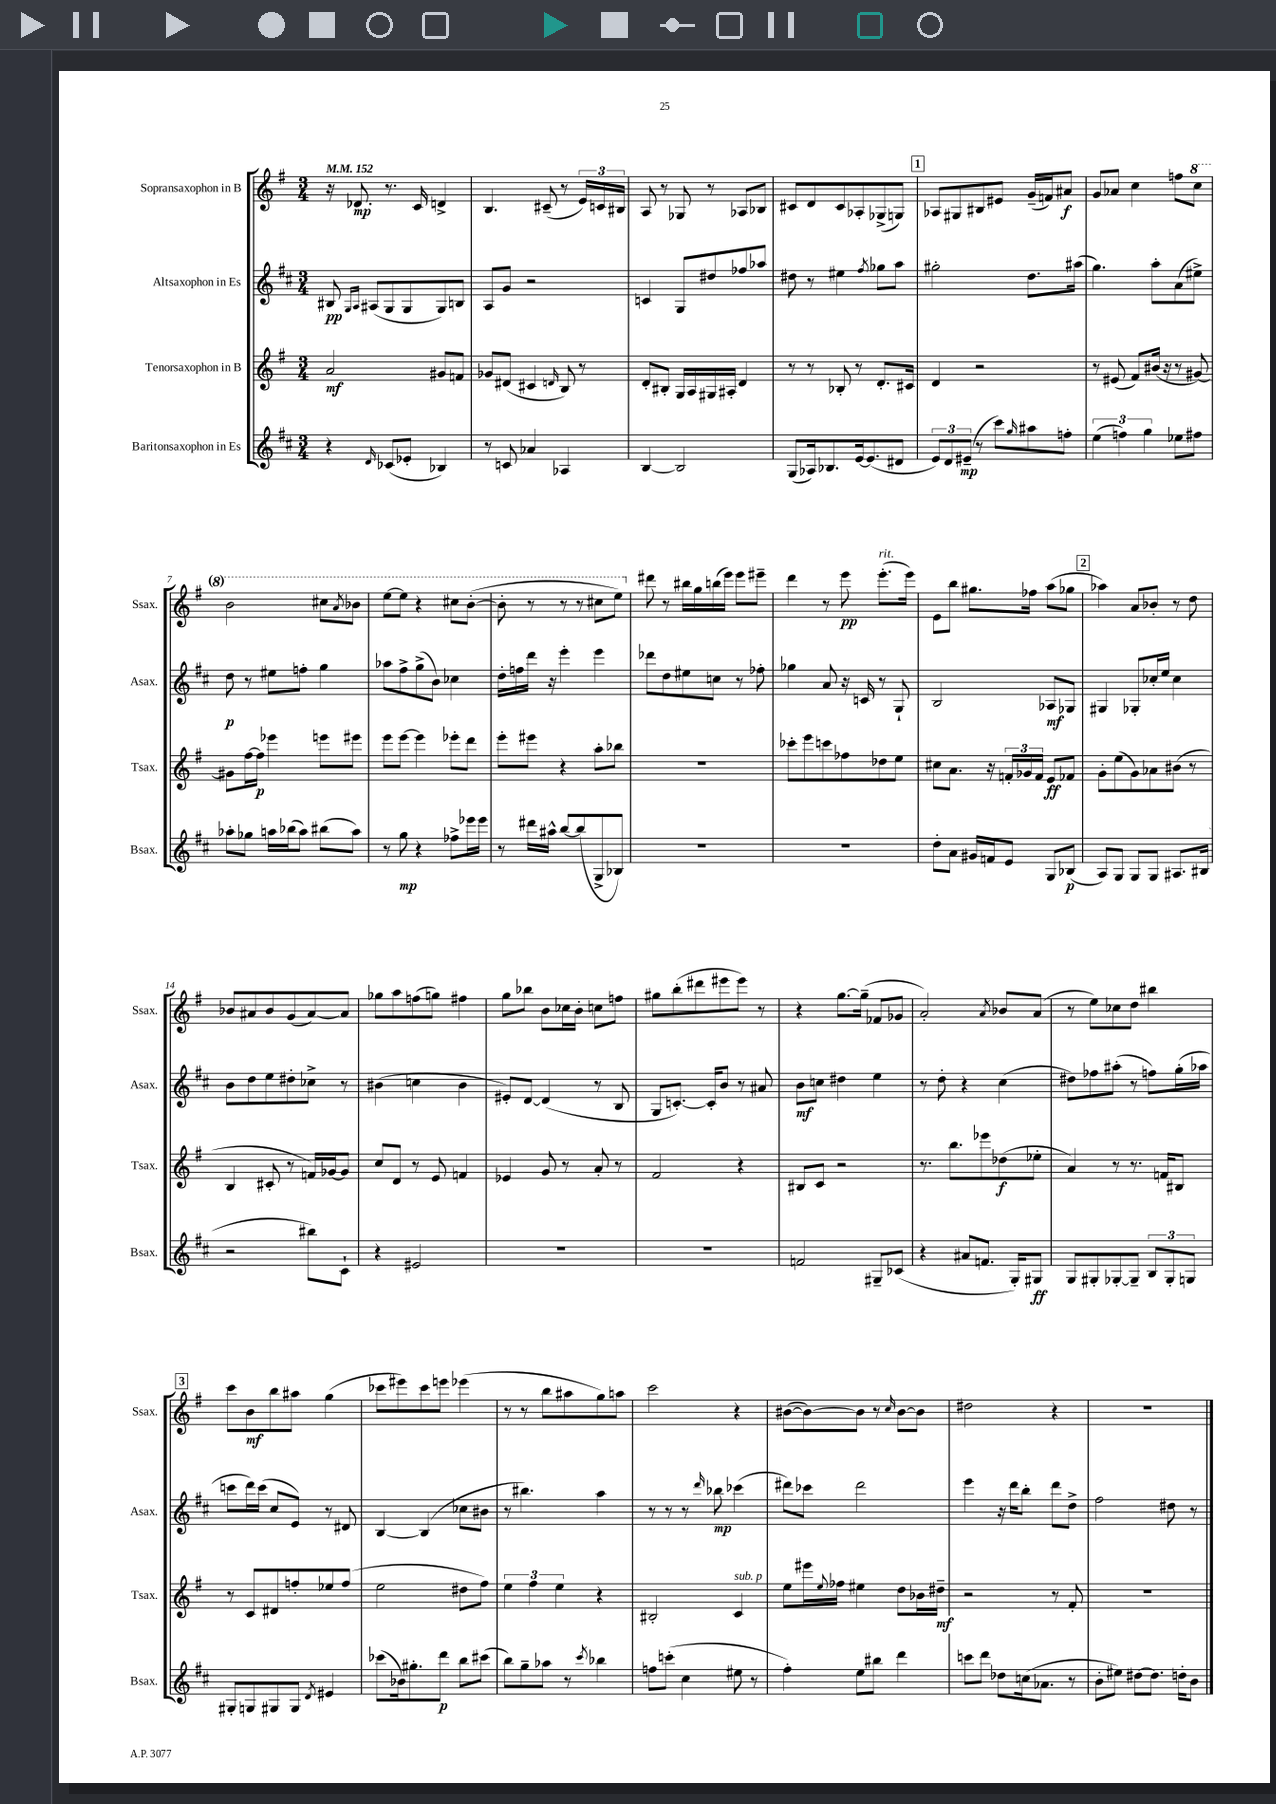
<<
\new StaffGroup <<
\new Staff = "s0" \with { instrumentName = "Sopransaxophon in B" shortInstrumentName = "Ssax." } {
    \clef treble \key g \major \numericTimeSignature \time 3/4 \tempo 4 = 152
    r16 des'8.\mp r8. c'16 d'4-> |
    b4. cis'8--( r8 \tuplet 3/2 { e'16) c'16 bis16 } |
    a8 r8 ges8 r8 aes8 bes8 |
    cis'8 d'8 cis'8 aes8-. ges8->( g8) |
    \mark \markup { \box "1" } aes8 gis8 bis8 eis'8 g'16--( f'16) ais'8\f |
    g'8 aes'8 c''4 f''8 \ottava #1 c'''8 |
    b''2 cis'''8 \acciaccatura { a''8 } bes''8 |
    e'''8~ e'''8 r4 cis'''8 b''8~-.( |
    b''8-. r8 r8 r8 cis'''8 e'''8) \ottava #0 |
    dis'''8 r8 bis''16 g''16 b''16( e'''16) e'''8 eis'''8-- |
    d'''4 r8 e'''8\pp e'''8.-.^\markup { \italic "rit." }( e'''16) |
    e'8 b''8 gis''8. fes''16 a''8( ges''8 |
    \mark \markup { \box "2" } aes''4) a'8 bes'8-. r8 d''8 |
    bes'8 ais'8 bes'8 g'8( ais'8~) ais'8 |
    ges''8 a''8 f''8( g''8) fis''4 |
    g''8 bes''8 b'8 ces''16 b'16-. c''8 f''8 |
    gis''8 b''8-.( dis'''8 eis'''8 eis'''8) r8 |
    r4 g''8.~ g''16--( fes'8 ges'8 |
    a'2-.) \acciaccatura { a'8 } bes'8 a'8( |
    r8 e''8) ces''8 d''8 bis''4 |
    \mark \markup { \box "3" } c'''8 b'8\mf b''8 ais''8 g''4( |
    ces'''8 eis'''8) ces'''8 e'''8 ees'''4( |
    r8 r8 b''8 ais''8 g''8) a''8 |
    c'''2 r4 |
    bis'8~( bis'8~) bis'8 r8 \grace { c''16 } bis'8~ bis'8 |
    dis''2 r4 |
    R2. \bar "|." |
}
\new Staff = "s1" \with { instrumentName = "Altsaxophon in Es" shortInstrumentName = "Asax." } {
    \clef treble \key d \major \numericTimeSignature \time 3/4
    bis8\pp \grace { g16 a16 } ais8( g8 g8 g8) b8 |
    a8 g'8 r2 |
    c'4 g8 dis''8 fes''8 aes''8 |
    dis''8 r8 eis''4 \acciaccatura { fis''8 } ges''8 a''8 |
    \mark \markup { \box "1" } gis''2-. d''8. ais''16( |
    g''4.) a''8-. a'8( eis''8->) |
    d''8\p r8 eis''8 f''8-. g''4 |
    aes''8 fis''8-> g''8->( b'8) ces''4 |
    d''16-. f''16 d'''16 r16 e'''4-. e'''4 |
    des'''8 d''8 eis''8 c''8 r8 fes''8-. |
    ges''4 a'8 r16 c'16 r8 g8-! |
    b2 aes8\mf ges8 |
    \mark \markup { \box "2" } gis4 ges8-. ces''16-. e''16 ces''4 |
    b'8 d''8 e''8 dis''8-. ces''8-> r8 |
    bis'4( c''4 bis'4 |
    eis'8-.) d'8~ d'4( r8 b8 |
    g8 c'8.~-.) c'16-. b'8 r8 ais'8 |
    b'8\mf c''8 dis''4 e''4 |
    r8 d''8-. r4 cis''4( |
    dis''8) fes''8 ais''8-.( r8 f''8) g''16-.( aes''16 |
    \mark \markup { \box "3" } c'''8 d'''16) c'''16( cis''8 e'8) r8 dis'8 |
    b4~ b4( ces''8 bis'8 |
    r8 bis''4.) a''4 |
    r8 r8 r8 \grace { d'''16 } bes''8\mp ces'''4( |
    dis'''8) ces'''8 dis'''2 |
    e'''4 r16 d'''16 b''8-. d'''8 d''8-> |
    fis''2 dis''8 r8 \bar "|." |
}
\new Staff = "s2" \with { instrumentName = "Tenorsaxophon in B" shortInstrumentName = "Tsax." } {
    \clef treble \key g \major \numericTimeSignature \time 3/4
    a'2\mf gis'8 f'8 |
    ges'8 dis'8( cis'4 \grace { d'16 } b8) r8 |
    d'8-. bis8-. g16 a16 gis16 ais16-. d'4 |
    r8 r8 bes8-. r8 d'8.-. cis'16 |
    \mark \markup { \box "1" } d'4 r2 |
    r8 eis'8( fis'8) bis'16( r16 r8 gis'8~) |
    gis'8 fis''16~ fis''16\p ees'''4 e'''8 eis'''8 |
    e'''8 e'''8~ e'''4 ees'''8-. d'''8 |
    e'''8-. eis'''8 r4 a''8-. bes''8 |
    R2. |
    ces'''8-. e'''8 c'''8 fes''8 des''8 e''8 |
    cis''8 a'8. r16 \tuplet 3/2 { f'16-. ges'16 f'16 } e'8\ff fes'8 |
    \mark \markup { \box "2" } g'8-. e''8( g'8) aes'8 bis'8( r8 |
    b4 cis'8-. r8 f'16) ges'16~ ges'8 |
    c''8 d'8 r8 e'8 f'4 |
    ees'4 g'8 r8 a'8-. r8 |
    fis'2 r4 |
    bis8 c'8 r2 |
    r8. b''8. ees'''8 des''8\f( ees''8-. |
    a'4) r8 r8. f'16 bis8 |
    \mark \markup { \box "3" } r8 c'8 dis'8 f''8-. ees''8 f''8( |
    e''2 dis''8 fis''8) |
    \tuplet 3/2 { e''4 fis''4 e''4 } r4 |
    bis2-. c'4^\markup { \italic "sub. p" } |
    e''8 eis'''16 \appoggiatura { e''8 } fes''16 eis''4 d''8 bes'16 dis''16--\mf |
    r2 r8 fis'8-. |
    R2. \bar "|." |
}
\new Staff = "s3" \with { instrumentName = "Baritonsaxophon in Es" shortInstrumentName = "Bsax." } {
    \clef treble \key d \major \numericTimeSignature \time 3/4
    r4 \grace { d'16 } ces'8( ees'8-. bes4) |
    r8 c'8 aes'4 aes4 |
    b4~ b2 |
    g8( aes16) bes8. e'16~ e'8.( dis'8 |
    \mark \markup { \box "1" } \tuplet 3/2 { e'8) d'8 eis'8--\mp( } r8 cis'''8) \grace { g''16 } ais''8 f''8-. |
    \tuplet 3/2 { e''4( f''4) g''4 } ees''8 fis''8 |
    aes''8-. ges''8 a''16 bes''16( a''8) bis''8( a''8) |
    r8 g''8\mp r4 fes''8-> ees'''16 ees'''16 |
    r8 dis'''16 ais''16-^ b''8~ b''8( g8-> bes8) |
    R2. |
    R2. |
    d''8-. a'8 gis'16 f'16 e'8 g8 bes8\p( |
    \mark \markup { \box "2" } a8) g8 g8 g8 ais8. bis16( |
    r2 bis''8) cis'8-! |
    r4 eis'2 |
    R2. |
    R2. |
    f'2 gis8-- ces'8( |
    r4 ais'8 f'8. g16-.) gis8\ff |
    g8 gis8-. ges8~-. ges8-- \tuplet 3/2 { b8 ges8-. g8 } |
    \mark \markup { \box "3" } gis8-. g8 gis8 gis8 \acciaccatura { d'8 } eis'4 |
    ces'''8( bes'16) gis''8.-. d'''8\p b''8 cis'''8( |
    b''8) g''8-- aes''8 r8 \acciaccatura { cis'''8 } bes''4 |
    f''8 c'''8-.( cis''4 eis''8 r8 |
    fis''4-.) e''8 bis''8 d'''4 |
    c'''8 d'''8 des''8 c''16( aes'8. r8 |
    b'8-. eis''8) dis''8~ dis''8. d''16-. b'8 \bar "|." |
}
>>
>>
